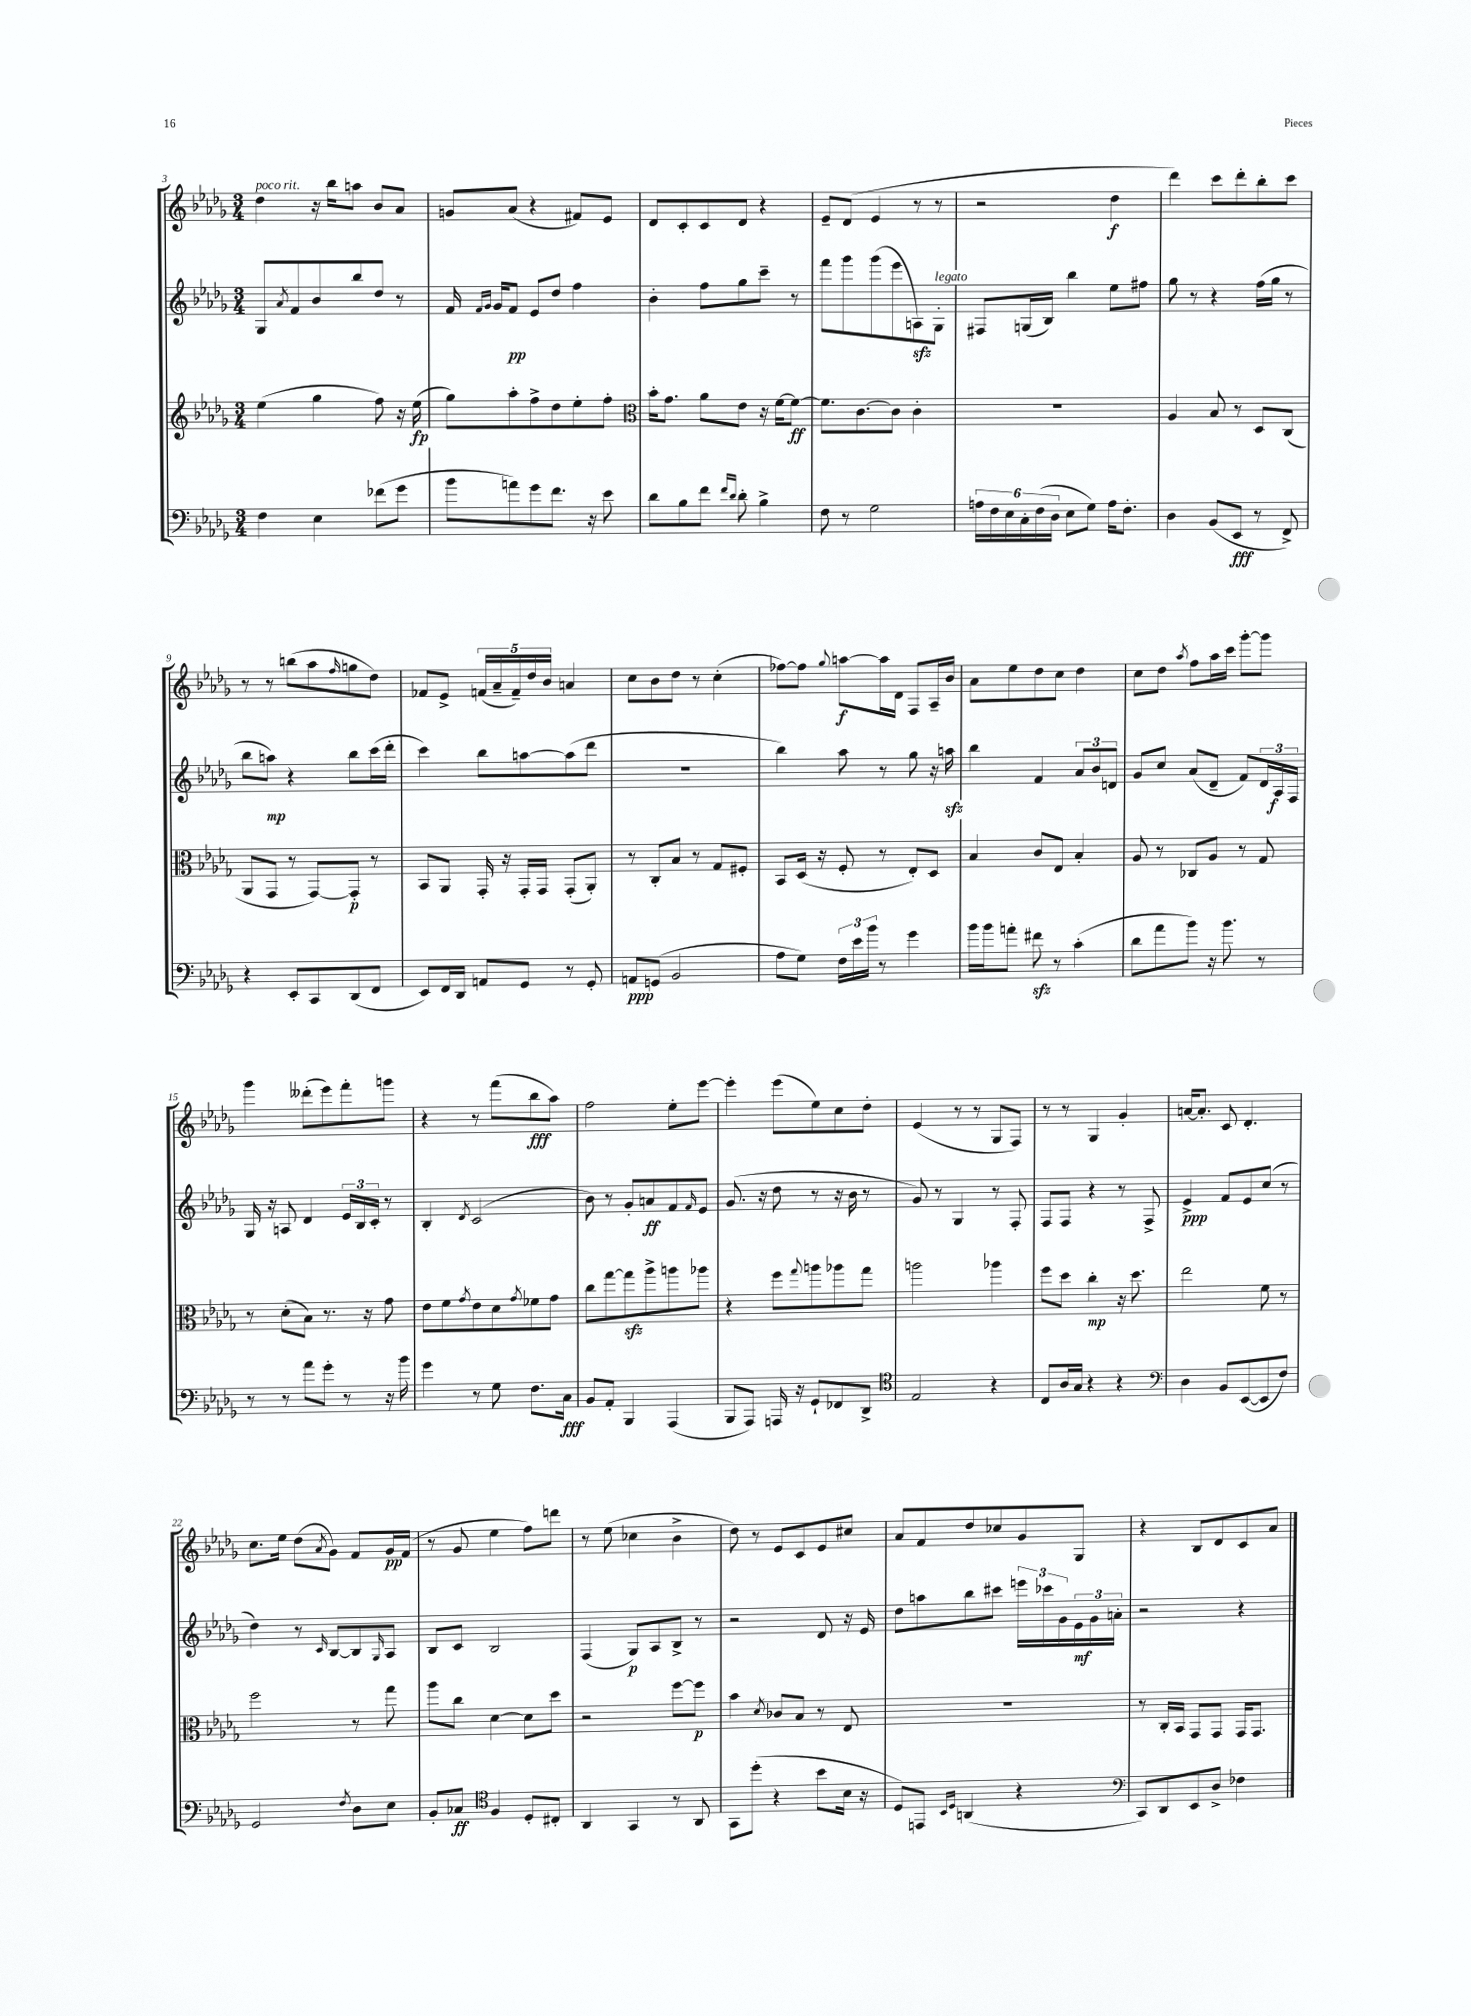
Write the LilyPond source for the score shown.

<<
\new StaffGroup <<
\new Staff = "s0" {
    \clef treble \key des \major \numericTimeSignature \time 3/4
    des''4^\markup { \italic "poco rit." } r16 bes''16 a''8 bes'8 aes'8 |
    g'8 aes'8( r4 fis'8) ees'8 |
    des'8 c'8-. c'8 des'8 r4 |
    ees'8-- des'8( ees'4 r8 r8 |
    r2 des''4\f |
    des'''4) c'''8 des'''8-. bes''8-. c'''8 |
    r8 r8 b''8( aes''8 \grace { f''16 } g''8 des''8) |
    fes'8 ees'8-> \tuplet 5/4 { f'16( aes'16-- f'16--) des''16 bes'16 } a'4 |
    c''8 bes'8 des''8 r8 c''4-.( |
    fes''8~) fes''8 \appoggiatura { ges''8 } a''8~\f a''16 des'16 f8 aes16-- bes'16 |
    aes'8 ees''8 des''8 c''8 des''4 |
    c''8 des''8 \acciaccatura { aes''8 } f''8 aes''16 c'''16 ges'''8~-. ges'''8 |
    ges'''4 deses'''8-.( ees'''8) f'''8-. g'''8 |
    r4 r8 f'''8( bes''8\fff aes''8) |
    f''2 ees''8-. ees'''8~ |
    ees'''4-. ees'''8( ees''8) c''8 des''8-. |
    ees'4( r8 r8 ges8 f8) |
    r8 r8 ges4 ges'4-. |
    a'16~ a'8.-. c'8 des'4.-. |
    c''8. ees''16 des''8( \acciaccatura { aes'8 } ges'8) f'8 ges'16\pp f'16( |
    r8 ges'8 ees''4 f''8) d'''8 |
    r8 ees''8( ces''4 bes'4-> |
    des''8) r8 ees'8 c'8 ees'8 cis''8 |
    aes'8 f'8 des''8 ces''8 ges'8 ges8 |
    r4 bes8 des'8 c'8 aes'8 \bar "|." |
}
\new Staff = "s1" {
    \clef treble \key des \major \numericTimeSignature \time 3/4
    ges8 \acciaccatura { aes'8 } f'8 bes'8 bes''8 des''8 r8 |
    f'16 \grace { f'16 ges'16 } ges'16 f'8\pp ees'8 des''8 f''4 |
    bes'4-. f''8 ges''8 c'''8-- r8 |
    f'''8 ges'''8 ges'''8( ees'''8 a8\sfz) ges8-.^\markup { \italic "legato" } |
    fis8 g16( bes16) bes''4 ees''8 fis''8 |
    ges''8 r8 r4 f''16( ges''16 r8 |
    bes''8 a''8\mp) r4 bes''8 c'''16( des'''16-. |
    c'''4) bes''8 a''8~ a''8( des'''8 |
    R2. |
    bes''4) aes''8 r8 ges''8 r16 a''16\sfz |
    bes''4 f'4 \tuplet 3/2 { aes'8 bes'8 d'8 } |
    ges'8 c''8 aes'8( des'8-- f'8) \tuplet 3/2 { des'16 aes16\f f16 } |
    ges16 r16 a8 des'4 \tuplet 3/2 { ees'16 bes16 c'16-. } r8 |
    bes4-. \acciaccatura { des'8 } c'2( |
    bes'8) r8 ges'8-. a'8\ff f'8 \grace { f'16 } ees'8 |
    ges'8.( r16 des''8 r8 r16 bes'16 r8 |
    ges'8) r8 ges4 r8 f8-. |
    f8 f8 r4 r8 f8-> |
    ees'4->\ppp f'8 ees'8 c''8( r8 |
    des''4) r8 \grace { c'16 } bes8~ bes8 \grace { ges16 } aes8 |
    bes8 c'8 bes2 |
    f4( ges8\p) aes8 bes8-> r8 |
    r2 des'8 r16 ees'16 |
    des''8 a''8 bes''8 cis'''8 \tuplet 3/2 { e'''16 ces'''16 ges'16 } \tuplet 3/2 { ees'16\mf ges'16 a'16-. } |
    r2 r4 \bar "|." |
}
\new Staff = "s2" {
    \clef treble \key des \major \numericTimeSignature \time 3/4
    ees''4( ges''4 f''8) r16 ees''16\fp( |
    ges''8) aes''8-. f''8-> des''8 ees''8-. f''8-. |
    \clef alto bes'16-. ges'8. aes'8 ees'8 r16 f'16~ f'8~\ff |
    f'8. c'8.~ c'8 c'4-. |
    R2. |
    aes4 bes8 r8 des8 c8( |
    aes,8 ges,8 r8 ges,8~) ges,8-.\p r8 |
    bes,8 aes,8 ges,16-. r16 ges,16-. ges,16 ges,8-.( aes,8-.) |
    r8 c8-. bes8 r8 ges8 fis8-. |
    bes,8 des16( r16 f8-. r8 ees8-.) des8 |
    bes4 c'8 ees8 bes4-. |
    aes8 r8 ces8 aes8 r8 ges8 |
    r8 des'8-.( bes8) r8. r16 ges'8 |
    ees'8 f'8 \acciaccatura { ges'8 } ees'8 des'8 \acciaccatura { ges'8 } fes'8 ges'8 |
    c''8 ges''8~ ges''8\sfz aes''8-> a''8 aes''8 |
    r4 f''8 \appoggiatura { ges''8 } a''8 aes''8 ges''8 |
    a''2 aes''4 |
    f''8 des''8 c''4-.\mp r16 des''8. |
    ees''2 f'8 r8 |
    f''2 r8 ges''8 |
    aes''8 c''8 des'4~ des'8 des''8 |
    r2 f''8~ f''8\p |
    bes'4 \acciaccatura { des'8 } ces'8 bes8 r8 ees8 |
    R2. |
    r8 c16-. bes,16 ges,8 ges,8 ges,16 ges,8. \bar "|." |
}
\new Staff = "s3" {
    \clef bass \key des \major \numericTimeSignature \time 3/4
    f4 ees4 fes'8( ges'8 |
    bes'8 a'8) ges'8 f'8. r16 ees'8 |
    des'8 bes8 f'8 \grace { f'16 des'16 } des'8-. bes4-> |
    f8 r8 ges2 |
    \tuplet 6/4 { a16 f16 ees16 c16-. f16( des16 } ees8 ges8) a16 f8.-. |
    des4 bes,8( ees,8\fff r8 f,8->) |
    r4 ees,8-. c,8 des,8( f,8 |
    ees,8) f,16 des,16 a,8 ges,8 r8 ges,8-. |
    a,8\ppp g,8( bes,2 |
    aes8 ges8) \tuplet 3/2 { f16 ees'16 bes'16 } r8 ges'4 |
    bes'16 bes'16 a'8-. fis'8\sfz r8 c'4-.( |
    des'8 aes'8 bes'8) r16 bes'8. r8 |
    r8 r8 aes'8 ges'8-. r8 r16 bes'16 |
    ges'4 r8 ges8 f8. c16\fff |
    bes,8 aes,8-. bes,,4 aes,,4( |
    bes,,8 aes,,8) a,,16 r16 ges,8-! fes,8 des,8-> |
    \clef tenor ees2 r4 |
    c8 aes16 ges16 r4 r4 |
    \clef bass des4 bes,8 ees,8~( ees,8 f8) |
    ges,2 \acciaccatura { f8 } des8 ees8 |
    bes,8-. ces8\ff \clef tenor f4 des8-. cis8-. |
    aes,4 ges,4 r8 aes,8 |
    ges,8 des''8-.( r4 bes'8 bes16 r16 |
    des8) e,8 \grace { bes,16 des16 } a,4( r4 |
    \clef bass c,8) des,8 ees,8 des8-> fes4 \bar "|." |
}
>>
>>
\layout { \context { \Score currentBarNumber = #3 } }
